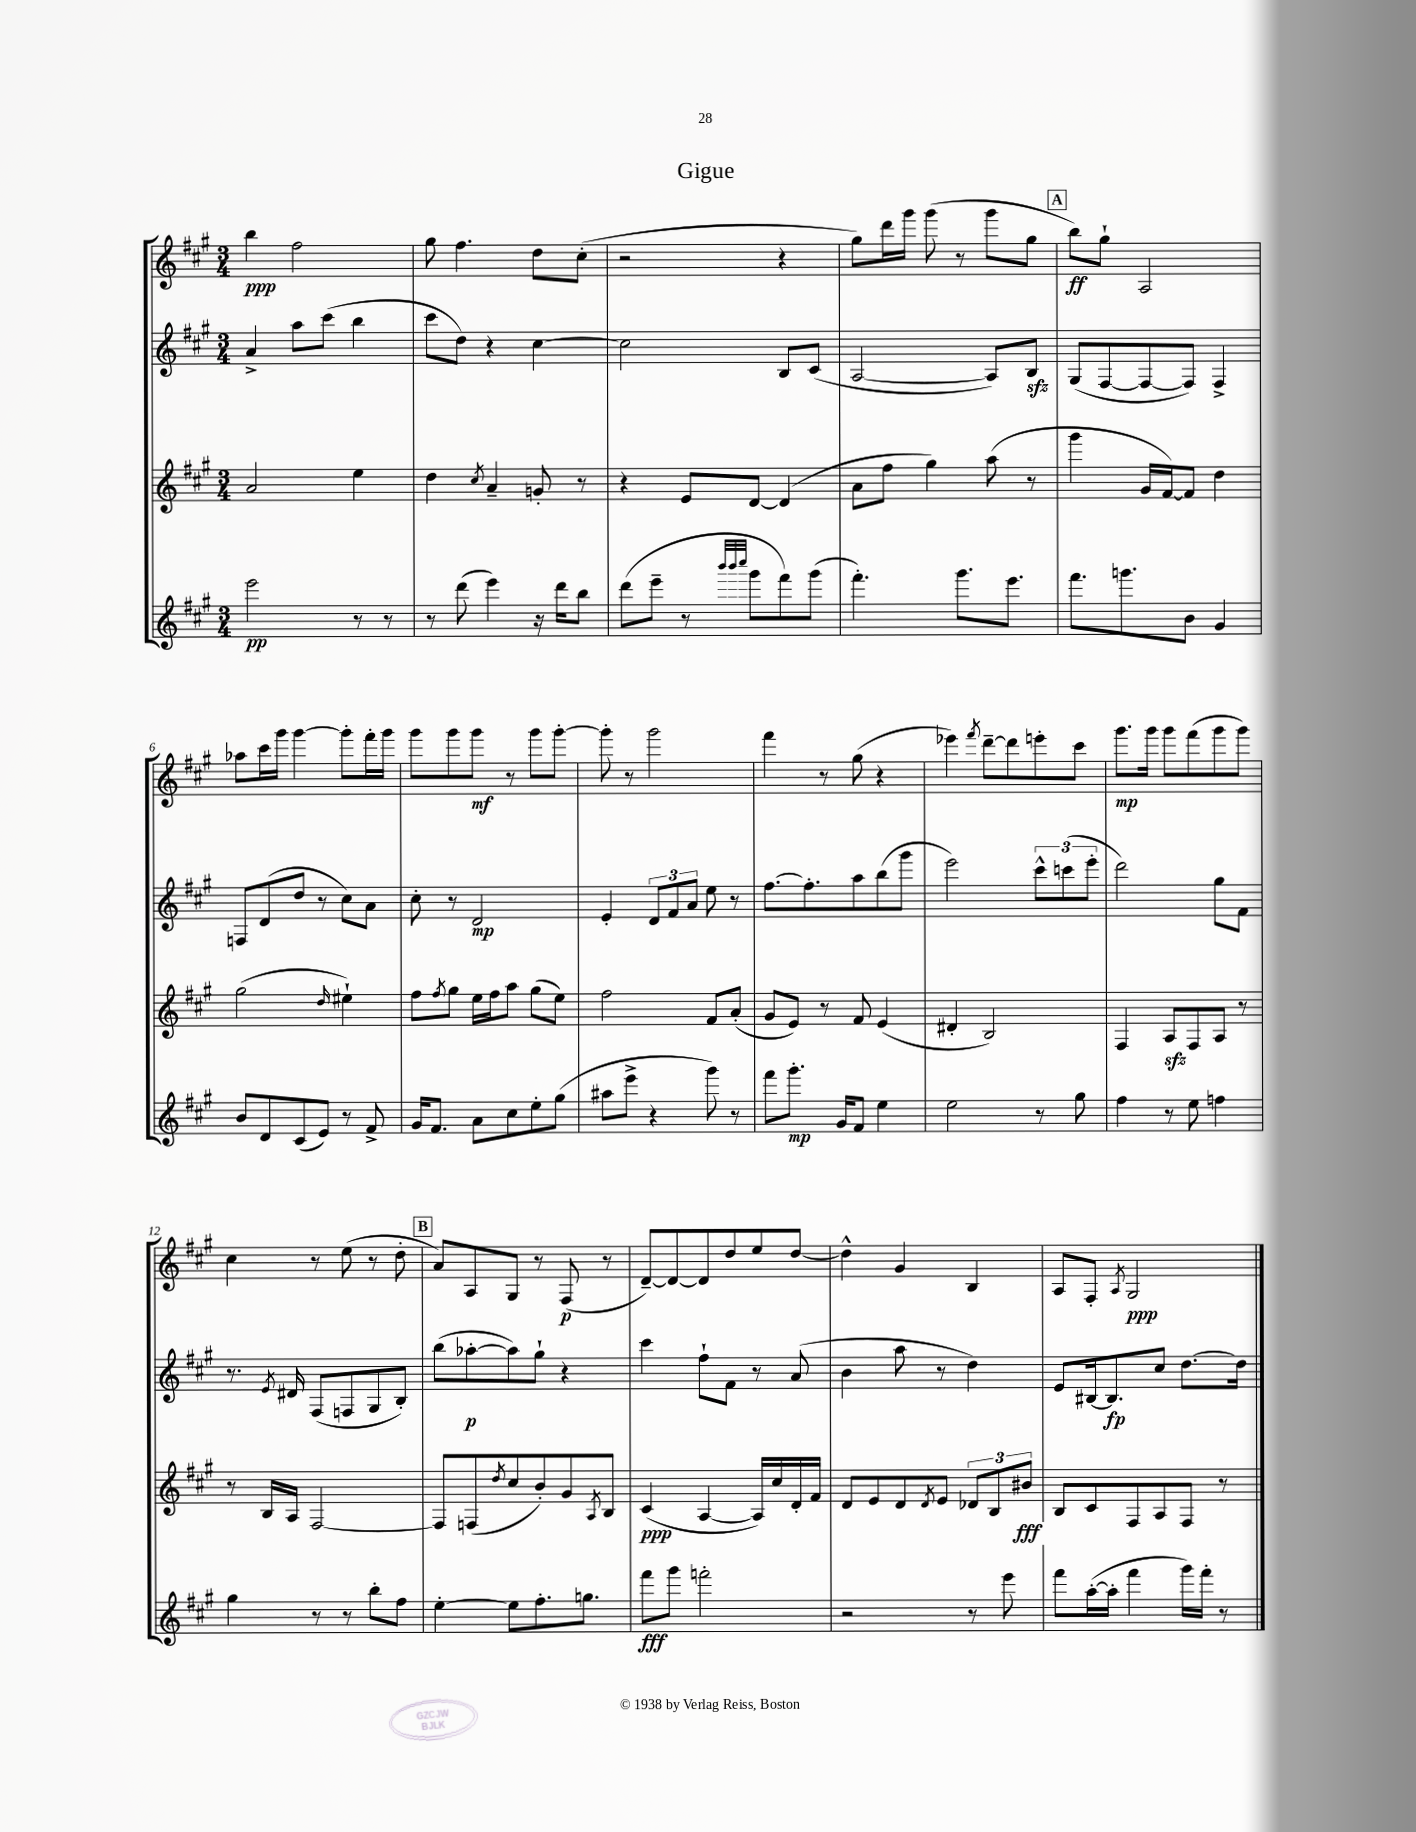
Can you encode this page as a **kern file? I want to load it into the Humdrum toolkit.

**kern	**dynam	**kern	**dynam	**kern	**dynam	**kern	**dynam
*part4	*part4	*part3	*part3	*part2	*part2	*part1	*part1
*staff4	*staff4	*staff3	*staff3	*staff2	*staff2	*staff1	*staff1
*clefG2	*	*clefG2	*	*clefG2	*	*clefG2	*
*k[f#c#g#]	*	*k[f#c#g#]	*	*k[f#c#g#]	*	*k[f#c#g#]	*
*M3/4	*	*M3/4	*	*M3/4	*	*M3/4	*
=1	=1	=1	=1	=1	=1	=1	=1
2eee\	pp	2a/	.	4a^/	.	4bb\	ppp
.	.	.	.	8aa\L	.	2ff#\	.
.	.	.	.	(8ccc#\J	.	.	.
8r	.	4ee\	.	4bb\	.	.	.
8r	.	.	.	.	.	.	.
=2	=2	=2	=2	=2	=2	=2	=2
8r	.	4dd\	.	8ccc#\L	.	8gg#\	.
(8ddd\	.	.	.	8dd\J)	.	4.ff#\	.
.	.	8qcc#/	.	.	.	.	.
4eee\)	.	4a~/	.	4r	.	.	.
16r	.	8gn'/	.	[4cc#\	.	8dd\L	.
16ddd\KL	.	.	.	.	.	.	.
8bb\J	.	8r	.	.	.	(8cc#'\J	.
=3	=3	=3	=3	=3	=3	=3	=3
(8ddd\L	.	4r	.	2cc#\]	.	2r	.
8eee~\J	.	.	.	.	.	.	.
8r	.	8e/L	.	.	.	.	.
32qqbbb/LLL	.	.	.	.	.	.	.
32qqbbb/	.	.	.	.	.	.	.
32qqcccc#/JJJ	.	.	.	.	.	.	.
8ggg#\L	.	[8d/J	.	.	.	.	.
8fff#\)	.	(4d/]	.	8B/L	.	4r	.
(8ggg#\J	.	.	.	(8c#/J	.	.	.
=4	=4	=4	=4	=4	=4	=4	=4
4.fff#'\)	.	8a\L	.	[2A/	.	8gg#\L)	.
.	.	8ff#\J	.	.	.	16ddd\L	.
.	.	.	.	.	.	16ggg#\JJ	.
.	.	4gg#\)	.	.	.	(8ggg#\	.
8.ggg#\L	.	.	.	.	.	8r	.
.	.	(8aa\	.	8A/L])	.	8ggg#\L	.
8.eee\J	.	.	.	.	.	.	.
.	.	8r	.	8Bzz/J	.	8gg#\J	.
!!LO:REH:place=s1:t=A
=5	=5	=5	=5	=5	=5	=5	=5
8.fff#\L	.	4ggg#\	.	(8G#/L	.	8bb\L)	ff
.	.	.	.	[8F#/	.	8gg#`\J	.
8.gggn\	.	.	.	.	.	.	.
.	.	16g#/LL	.	8F#/_	.	2A/	.
.	.	[16f#/J)	.	.	.	.	.
8b\J	.	8f#/J]	.	8F#/J])	.	.	.
4g#/	.	4dd\	.	4F#^/	.	.	.
!!LO:LB:g=z
=6	=6	=6	=6	=6	=6	=6	=6
8b/L	.	(2gg#\	.	8Fn/L	.	8aa-X\L	.
8d/	.	.	.	(8d/	.	16ccc#\L	.
.	.	.	.	.	.	16ggg#\JJ	.
(8c#/	.	.	.	8dd/J	.	[4ggg#\	.
8e/J)	.	.	.	8r	.	.	.
.	.	16qqdd/	.	.	.	.	.
8r	.	4ee#X`\)	.	8cc#\L)	.	8ggg#'\L]	.
8f#^/	.	.	.	8a\J	.	16fff#'\L	.
.	.	.	.	.	.	16ggg#\JJ	.
=7	=7	=7	=7	=7	=7	=7	=7
16g#/KL	.	8ff#\L	.	8cc#'\	.	8ggg#\L	.
8.f#/J	.	.	.	.	.	.	.
.	.	8qff#/	.	.	.	.	.
.	.	8gg#\J	.	8r	.	8ggg#\	.
8a\L	.	16ee\LL	.	2d/	mp	8ggg#\J	mf
.	.	16ff#\J	.	.	.	.	.
8cc#\	.	8aa\J	.	.	.	8r	.
8ee'\	.	(8gg#\L	.	.	.	8ggg#\L	.
(8gg#\J	.	8ee\J)	.	.	.	[8ggg#'\J	.
=8	=8	=8	=8	=8	=8	=8	=8
8aa#X\L	.	2ff#\	.	4e'/	.	8ggg#'\]	.
8eee^\J	.	.	.	.	.	8r	.
4r	.	.	.	12d/L	.	2ggg#\	.
.	.	.	.	12f#/	.	.	.
.	.	.	.	12a/J	.	.	.
8ggg#\)	.	8f#/L	.	8ee\	.	.	.
8r	.	(8a'/J	.	8r	.	.	.
=9	=9	=9	=9	=9	=9	=9	=9
8fff#\L	.	8g#/L	.	[8.ff#\L	.	4fff#\	.
8.ggg#'\J	mp	8e/J)	.	.	.	.	.
.	.	.	.	8.ff#'\]	.	.	.
.	.	8r	.	.	.	8r	.
16g#/KL	.	.	.	.	.	.	.
8f#/J	.	8f#/	.	8aa\	.	(8gg#\	.
4ee\	.	(4e/	.	(8bb\	.	4r	.
.	.	.	.	8ggg#\J	.	.	.
=10	=10	=10	=10	=10	=10	=10	=10
2ee\	.	4d#X'/	.	2eee\)	.	4eee-X\)	.
.	.	.	.	.	.	8qfff#/	.
.	.	2B/)	.	.	.	[8ddd~\L	.
.	.	.	.	.	.	8ddd\]	.
8r	.	.	.	12ccc#^^\L	.	8eeen'\	.
.	.	.	.	(12cccn\	.	.	.
8gg#\	.	.	.	.	.	8ccc#\J	.
.	.	.	.	12eee'\J	.	.	.
=11	=11	=11	=11	=11	=11	=11	=11
4ff#\	.	4F#/	.	2ddd\)	.	8.ggg#\L	mp
.	.	.	.	.	.	16ggg#\Jk	.
8r	.	8Azz/L	.	.	.	8ggg#\L	.
8ee\	.	8F#/	.	.	.	(8fff#\	.
4ffn\	.	8A/J	.	8gg#\L	.	8ggg#\	.
.	.	8r	.	8f#\J	.	8ggg#\J)	.
!!LO:LB:g=z
=12	=12	=12	=12	=12	=12	=12	=12
4gg#\	.	8r	.	8.r	.	4cc#\	.
.	.	16B/LL	.	.	.	.	.
.	.	.	.	8qe/	.	.	.
.	.	16A/JJ	.	16d#X/	.	.	.
8r	.	[2F#/	.	(8F#/L	.	8r	.
8r	.	.	.	8Fn/	.	(8ee\	.
8bb'\L	.	.	.	8G#/	.	8r	.
8ff#\J	.	.	.	8B'/J)	.	8dd'\	.
!!LO:REH:place=s1:t=B
=13	=13	=13	=13	=13	=13	=13	=13
[4ee'\	.	8F#/L]	.	(8bb\L	.	8a/L)	.
.	.	(8Fn/	.	[8aa-X'\	p	8A/	.
.	.	8qdd/	.	.	.	.	.
8ee\L]	.	8cc#/	.	8aa-\])	.	8G#/J	.
8.ff#'\	.	8b'/)	.	8gg#`\J	.	8r	.
.	.	8g#/	.	4r	.	(8F#/	p
8.ggn\J	.	.	.	.	.	.	.
.	.	8qA/	.	.	.	.	.
.	.	8B/J	.	.	.	8r	.
=14	=14	=14	=14	=14	=14	=14	=14
8fff#\L	fff	(4c#/	ppp	4ccc#\	.	[8d~/L)	.
8ggg#\J	.	.	.	.	.	8d/_	.
2fffn'\	.	[4A/	.	8ff#`\L	.	8d/]	.
.	.	.	.	8f#\J	.	8dd/	.
.	.	16A/LL])	.	8r	.	8ee/	.
.	.	16cc#/	.	.	.	.	.
.	.	16d'/	.	(8a/	.	[8dd/J	.
.	.	16f#/JJ	.	.	.	.	.
=15	=15	=15	=15	=15	=15	=15	=15
2r	.	8d/L	.	4b\	.	4dd^^\]	.
.	.	8e/	.	.	.	.	.
.	.	8d/	.	8aa\	.	4g#/	.
.	.	8qd/	.	.	.	.	.
.	.	8e/J	.	8r	.	.	.
8r	.	12d-X/L	.	4dd\)	.	4B/	.
.	.	12B/	.	.	.	.	.
8eee\	.	.	.	.	.	.	.
.	.	12b#X/J	fff	.	.	.	.
=16	=16	=16	=16	=16	=16	=16	=16
8fff#\L	.	8B/L	.	8e/L	.	8A/L	.
([16aa'\L	.	8c#/	.	[16B#X/k	.	8F#'/J	.
16aa'\JJ]	.	.	.	8.B#/]	fp	.	.
.	.	.	.	.	.	8qA/	.
4fff#\	.	8F#/	.	.	.	2G#/	ppp
.	.	8A/	.	8cc#/J	.	.	.
16ggg#\LL)	.	8F#/J	.	[8.dd\L	.	.	.
16fff#'\JJ	.	.	.	.	.	.	.
8r	.	8r	.	.	.	.	.
.	.	.	.	16dd\Jk]	.	.	.
==	==	==	==	==	==	==	==
*-	*-	*-	*-	*-	*-	*-	*-
